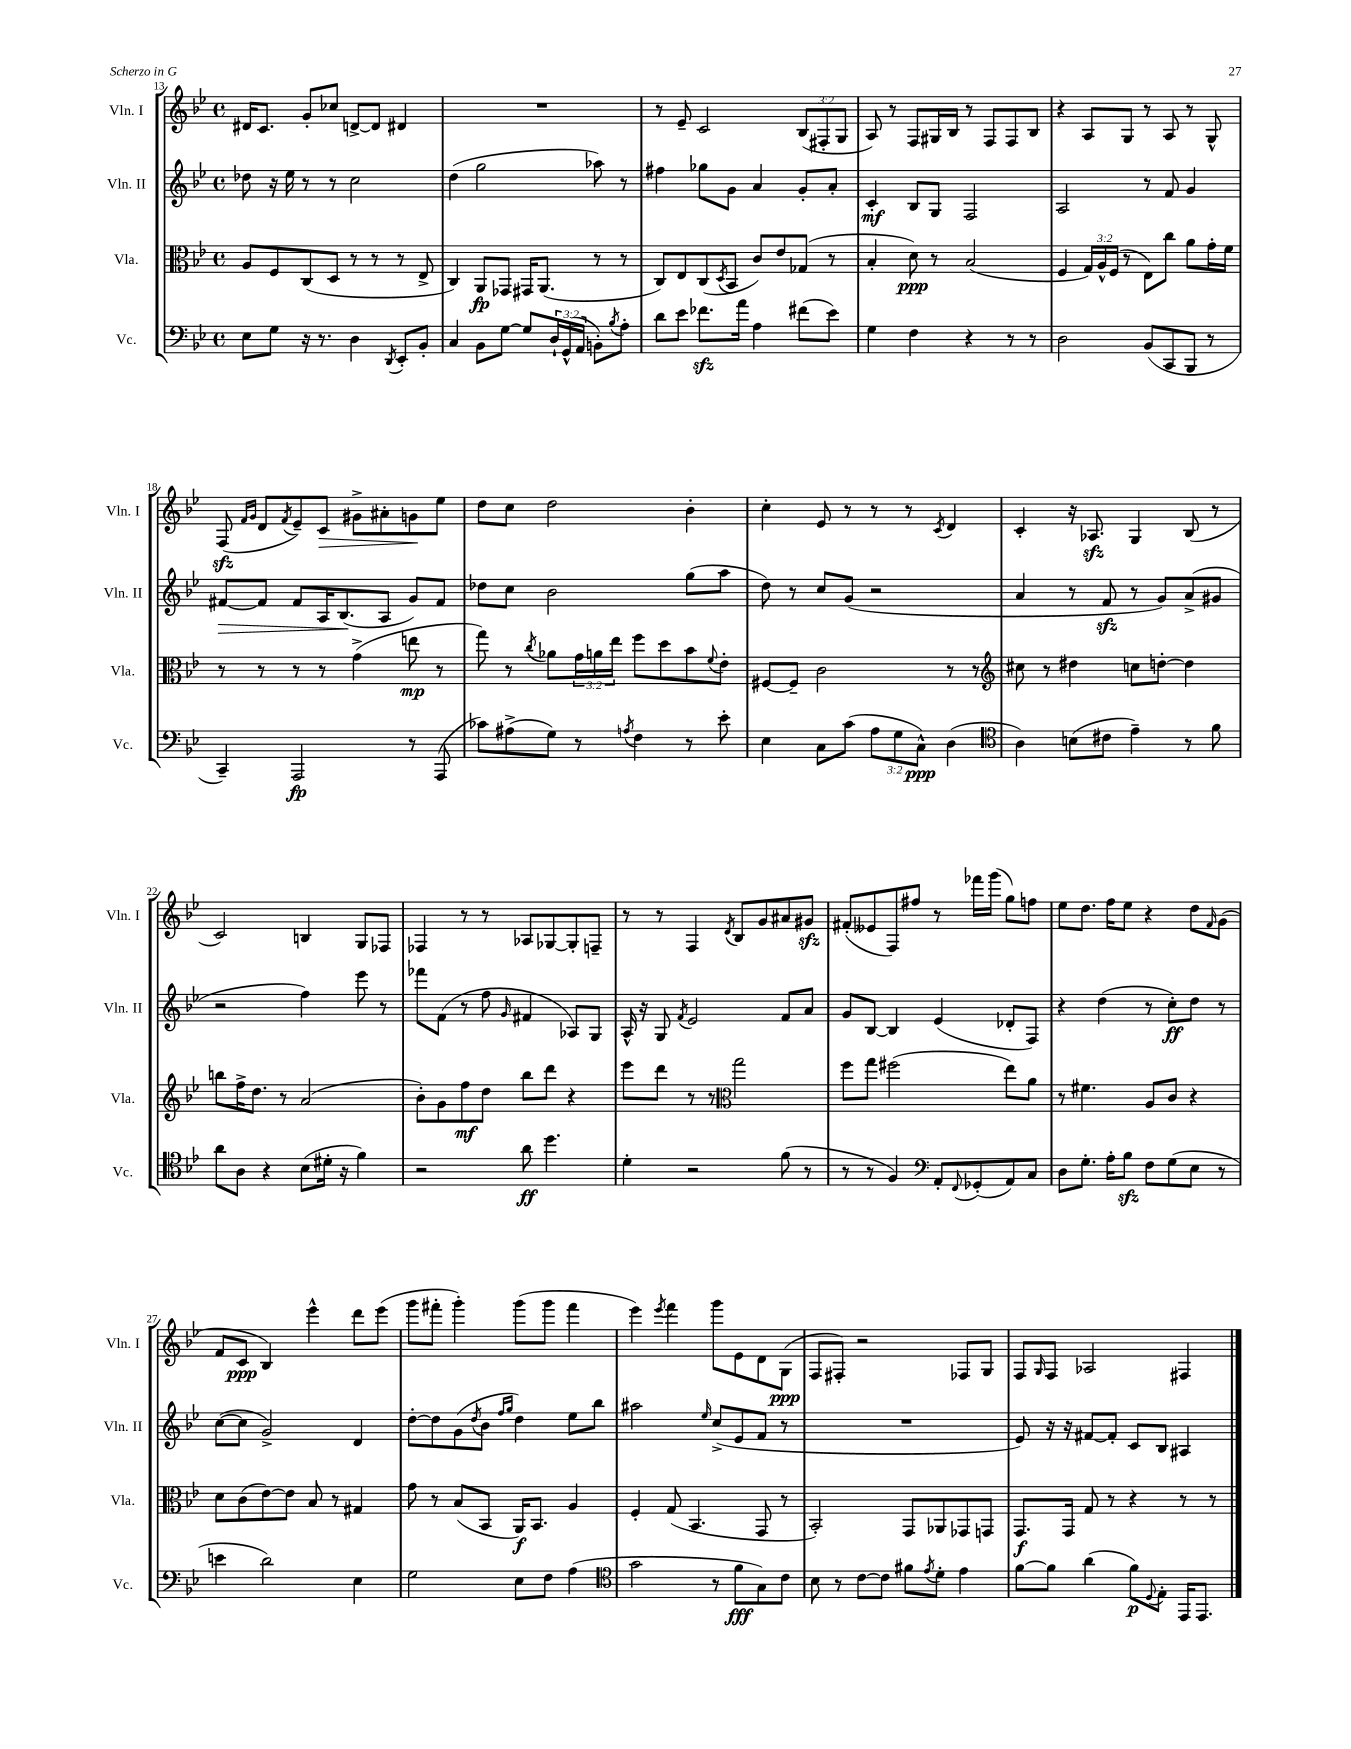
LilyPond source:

<<
\new StaffGroup <<
\new Staff = "s0" \with { instrumentName = "Vln. I" shortInstrumentName = "Vln. I" } {
    \clef treble \key bes \major \defaultTimeSignature \time 4/4 \override Staff.TupletNumber.text = #tuplet-number::calc-fraction-text
    dis'16 c'8. g'8-. ces''8 d'8~-> d'8 dis'4 |
    R1 |
    r8 ees'8-- c'2 \tuplet 3/2 { bes8( fis8-. g8 } |
    a8) r8 f8 gis16 bes16 r8 f8 f8 bes8 |
    r4 a8 g8 r8 a8 r8 g8-^ |
    f8\sfz( \grace { f'16 g'16 } d'8 \acciaccatura { f'8 } ees'8--) c'8\> gis'8-> ais'8-. g'8\! ees''8 |
    d''8 c''8 d''2 bes'4-. |
    c''4-. ees'8 r8 r8 r8 \acciaccatura { c'8 } d'4 |
    c'4-. r16 aes8.\sfz g4 bes8( r8 |
    c'2) b4 g8 fes8 |
    fes4 r8 r8 aes8 ges8~ ges8-. f8-- |
    r8 r8 f4 \acciaccatura { d'8 } bes8 g'8 ais'8 gis'8\sfz |
    fis'8-.( eeses'8 f8) fis''8 r8 fes'''16 g'''16( g''8) f''8 |
    ees''8 d''8. f''16 ees''8 r4 d''8 \grace { f'16 } g'8( |
    f'8 c'8\ppp bes4) ees'''4-^ d'''8 ees'''8( |
    g'''8 fis'''8-. g'''4-.) g'''8( g'''8 fis'''4 |
    ees'''4) \acciaccatura { ees'''8 } f'''4 g'''8 ees'8 d'8 g8\ppp( |
    f8 fis8-.) r2 fes8 g8 |
    f8 \grace { g16 } f8 aes2 fis4 \bar "|." |
}
\new Staff = "s1" \with { instrumentName = "Vln. II" shortInstrumentName = "Vln. II" } {
    \clef treble \key bes \major \defaultTimeSignature \time 4/4
    des''8 r16 ees''16 r8 r8 c''2 |
    d''4( g''2 aes''8) r8 |
    fis''4 ges''8 g'8 a'4 g'8-. a'8-. |
    c'4-.\mf bes8 g8 f2 |
    a2 r8 f'8 g'4 |
    fis'8~\> fis'8 fis'8 a16 bes8.\!( a8 g'8) fis'8 |
    des''8 c''8 bes'2 g''8( a''8 |
    d''8) r8 c''8 g'8( r2 |
    a'4 r8 f'8\sfz r8 g'8) a'8->( gis'8 |
    r2 f''4) ees'''8 r8 |
    fes'''8 f'8( r8 f''8 \grace { g'16 } fis'4 aes8) g8 |
    a16-^ r16 g8 \acciaccatura { f'8 } ees'2 f'8 a'8 |
    g'8 bes8~ bes4 ees'4( des'8-. f8) |
    r4 d''4( r8 c''8-.\ff) d''8 r8 |
    c''8~( c''8 g'2->) d'4 |
    d''8~-. d''8 g'8( \acciaccatura { d''8 } bes'8 \grace { f''16 g''16 } d''4) ees''8 bes''8 |
    ais''2 \grace { ees''16 } c''8->( ees'8 f'8 r8 |
    R1 |
    ees'8) r16 r16 fis'8~ fis'8-. c'8 bes8 ais4 \bar "|." |
}
\new Staff = "s2" \with { instrumentName = "Vla." shortInstrumentName = "Vla." } {
    \clef alto \key bes \major \defaultTimeSignature \time 4/4 \override Staff.TupletNumber.text = #tuplet-number::calc-fraction-text
    a8 f8 c8( d8 r8 r8 r8 ees8-> |
    c4) a,8\fp ges,8 gis,16 a,8.( r8 r8 |
    c8) ees8 c8( \acciaccatura { d8 } bes,8 c'8) ees'8 ges8( r8 |
    bes4-. d'8\ppp) r8 bes2( |
    f4 \tuplet 3/2 { g16) a16-^ f16( } r8 ees8) c''8 a'8 g'16-. f'16 |
    r8 r8 r8 r8 g'4->( e''8\mp r8 |
    g''8) r8 \acciaccatura { c''8 } aes'8 \tuplet 3/2 { g'16 a'16 ees''16 } f''8 d''8 bes'8 \appoggiatura { f'8 } ees'8-. |
    fis8~ fis8-- c'2 r8 r8 |
    \clef treble cis''8 r8 dis''4 c''8 d''8~-. d''4 |
    b''8 f''16-> d''8. r8 a'2( |
    bes'8-.) g'8 f''8\mf d''8 bes''8 d'''8 r4 |
    ees'''8 d'''8 r8 r8 \clef alto g''2 |
    f''8 g''8 fis''2( ees''8) a'8 |
    r8 fis'4. a8 c'8 r4 |
    d'8 c'8( ees'8~) ees'8 bes8 r8 gis4 |
    g'8 r8 bes8( bes,8 a,16\f) bes,8. a4 |
    f4-. g8( bes,4. g,8 r8 |
    bes,2-.) g,8 aes,8 ges,8 g,8 |
    g,8.\f g,16 g8 r8 r4 r8 r8 \bar "|." |
}
\new Staff = "s3" \with { instrumentName = "Vc." shortInstrumentName = "Vc." } {
    \clef bass \key bes \major \defaultTimeSignature \time 4/4 \override Staff.TupletNumber.text = #tuplet-number::calc-fraction-text
    ees8 g8 r16 r8. d4 \acciaccatura { d,8 } ees,8-. bes,8-. |
    c4 bes,8 g8~ g8 \tuplet 3/2 { d16-! g,16-^( a,16 } b,8-.) \acciaccatura { bes8 } a8-. |
    d'8 ees'8 fes'8.\sfz a'16 a4 fis'8( ees'8) |
    g4 f4 r4 r8 r8 |
    d2 bes,8( c,8 bes,,8 r8 |
    c,4--) a,,2\fp r8 a,,8( |
    ces'8) ais8->( g8) r8 \acciaccatura { a8 } f4 r8 ees'8-. |
    ees4 c8 c'8( \tuplet 3/2 { a8 g8 c8-^\ppp) } d4( |
    \clef tenor a4) b8( cis'8 ees'4--) r8 f'8 |
    a'8 a8 r4 bes8( dis'16-. r16 f'4) |
    r2 a'8\ff d''4. |
    d'4-. r2 f'8( r8 |
    r8 r8 f4) \clef bass a,8-. \appoggiatura { f,8 } ges,8-.( a,8) c8 |
    d8 g8.-. a16-. bes8\sfz f8 g8( ees8 r8 |
    e'4 d'2) ees4 |
    g2 ees8 f8 a4( |
    \clef tenor g'2 r8 f'8\fff g8) c'8 |
    bes8 r8 c'8~ c'8 fis'8 \acciaccatura { ees'8 } d'8-. ees'4 |
    f'8~ f'8 a'4( f'8\p) \appoggiatura { d8 } ees8-. ees,16 ees,8. \bar "|." |
}
>>
>>
\layout { \context { \Score currentBarNumber = #13 } }
